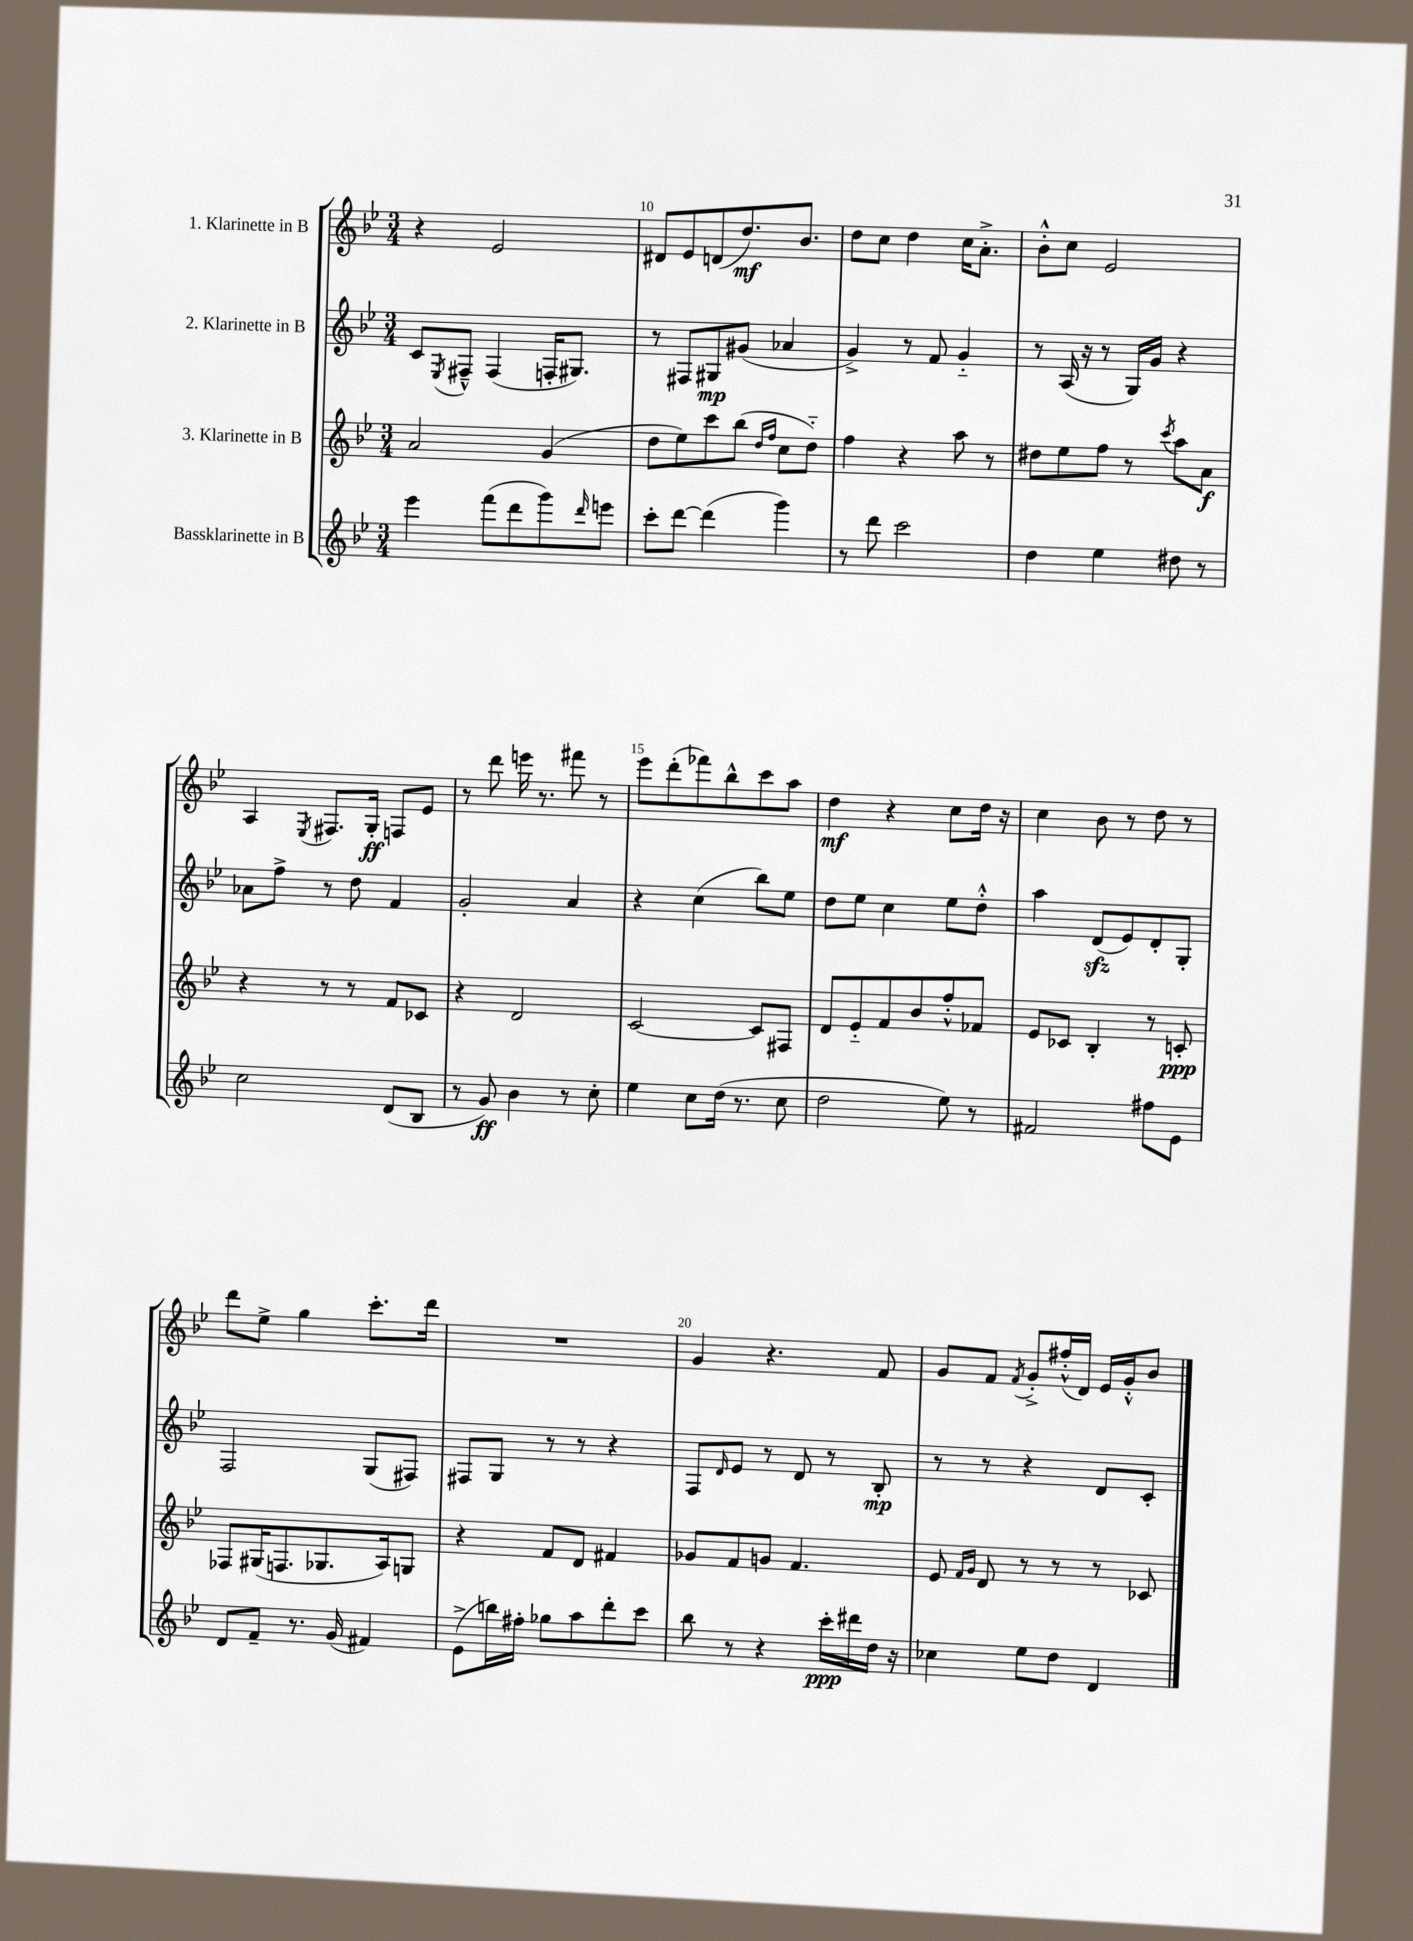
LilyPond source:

<<
\new StaffGroup <<
\new Staff = "s0" \with { instrumentName = "1. Klarinette in B" } {
    \clef treble \key bes \major \numericTimeSignature \time 3/4
    r4 ees'2 |
    dis'8 ees'8 d'8( d''8.\mf) bes'8. |
    d''8 c''8 d''4 c''16 a'8.-.-> |
    bes'8-.-^ c''8 ees'2 |
    a4 \acciaccatura { ees8 } fis8. g16-.\ff f8 ees'8 |
    r8 d'''8 e'''16 r8. fis'''8 r8 |
    ees'''8 d'''8-.( fes'''8) bes''8-^ c'''8 a''8 |
    d''4\mf r4 c''8 d''16 r16 |
    c''4 bes'8 r8 d''8 r8 |
    d'''8 ees''8-> g''4 c'''8.-. d'''16 |
    R2. |
    g'4 r4. f'8 |
    g'8 f'8 \acciaccatura { f'8 } g'8-.-> fis''16-.-^( d'16) ees'16 g'16-.-^ bes'8 \bar "|." |
}
\new Staff = "s1" \with { instrumentName = "2. Klarinette in B" } {
    \clef treble \key bes \major \numericTimeSignature \time 3/4
    c'8 \acciaccatura { ees8 } fis8---^ fis4( f16-. gis8.) |
    r8 fis8 gis8\mp gis'8( aes'4 |
    g'4->) r8 f'8 g'4-_ |
    r8 a16( r16 r8 g16) g'16 r4 |
    aes'8 f''8-> r8 d''8 f'4 |
    g'2-. a'4 |
    r4 c''4( bes''8) ees''8 |
    d''8 ees''8 c''4 ees''8 d''8-.-^ |
    a''4 d'8\sfz( ees'8) d'8-. g8-. |
    f2 g8( fis8) |
    fis8 g8 r8 r8 r4 |
    f8 \grace { d'16 } ees'8 r8 d'8 r8 bes8-.\mp |
    r8 r8 r4 d'8 c'8-. \bar "|." |
}
\new Staff = "s2" \with { instrumentName = "3. Klarinette in B" } {
    \clef treble \key bes \major \numericTimeSignature \time 3/4
    a'2 g'4( |
    d''8 ees''8) c'''8 bes''8( \grace { d''16 f''16 } c''8 d''8-_) |
    f''4 r4 a''8 r8 |
    dis''8 ees''8 f''8 r8 \acciaccatura { c'''8 } a''8 a'8\f |
    r4 r8 r8 f'8 ces'8 |
    r4 d'2 |
    c'2~ c'8 fis8 |
    d'8 ees'8-_ f'8 bes'8 f''8-.-^ fes'8 |
    ees'8 ces'8 bes4-. r8 c'8-.\ppp |
    fes8 gis16( f8. ges8. a16) g8 |
    r4 f'8 d'8 fis'4 |
    ges'8 f'8 g'8 f'4. |
    ees'8 \grace { f'16 g'16 } d'8 r8 r8 r8 ces'8 \bar "|." |
}
\new Staff = "s3" \with { instrumentName = "Bassklarinette in B" } {
    \clef treble \key bes \major \numericTimeSignature \time 3/4
    ees'''4 f'''8( d'''8 g'''8) \grace { d'''16 } e'''8 |
    c'''8-. d'''8~ d'''4( g'''4) |
    r8 d'''8 c'''2 |
    d''4 ees''4 dis''8 r8 |
    c''2 d'8( bes8 |
    r8 g'8\ff) bes'4 r8 c''8-. |
    ees''4 c''8 d''16( r8. c''8 |
    d''2 ees''8) r8 |
    fis'2 fis''8 ees'8 |
    d'8 f'8-- r8. g'16( fis'4) |
    ees'8->( b''16) fis''16-. ges''8 a''8 d'''8-. c'''8 |
    bes''8 r8 r4 c'''16-.\ppp dis'''16 d''16 r16 |
    ces''4 ees''8 d''8 d'4 \bar "|." |
}
>>
>>
\layout { \context { \Score currentBarNumber = #9 \override BarNumber.break-visibility = ##(#f #t #t) barNumberVisibility = #(every-nth-bar-number-visible 5) } }
